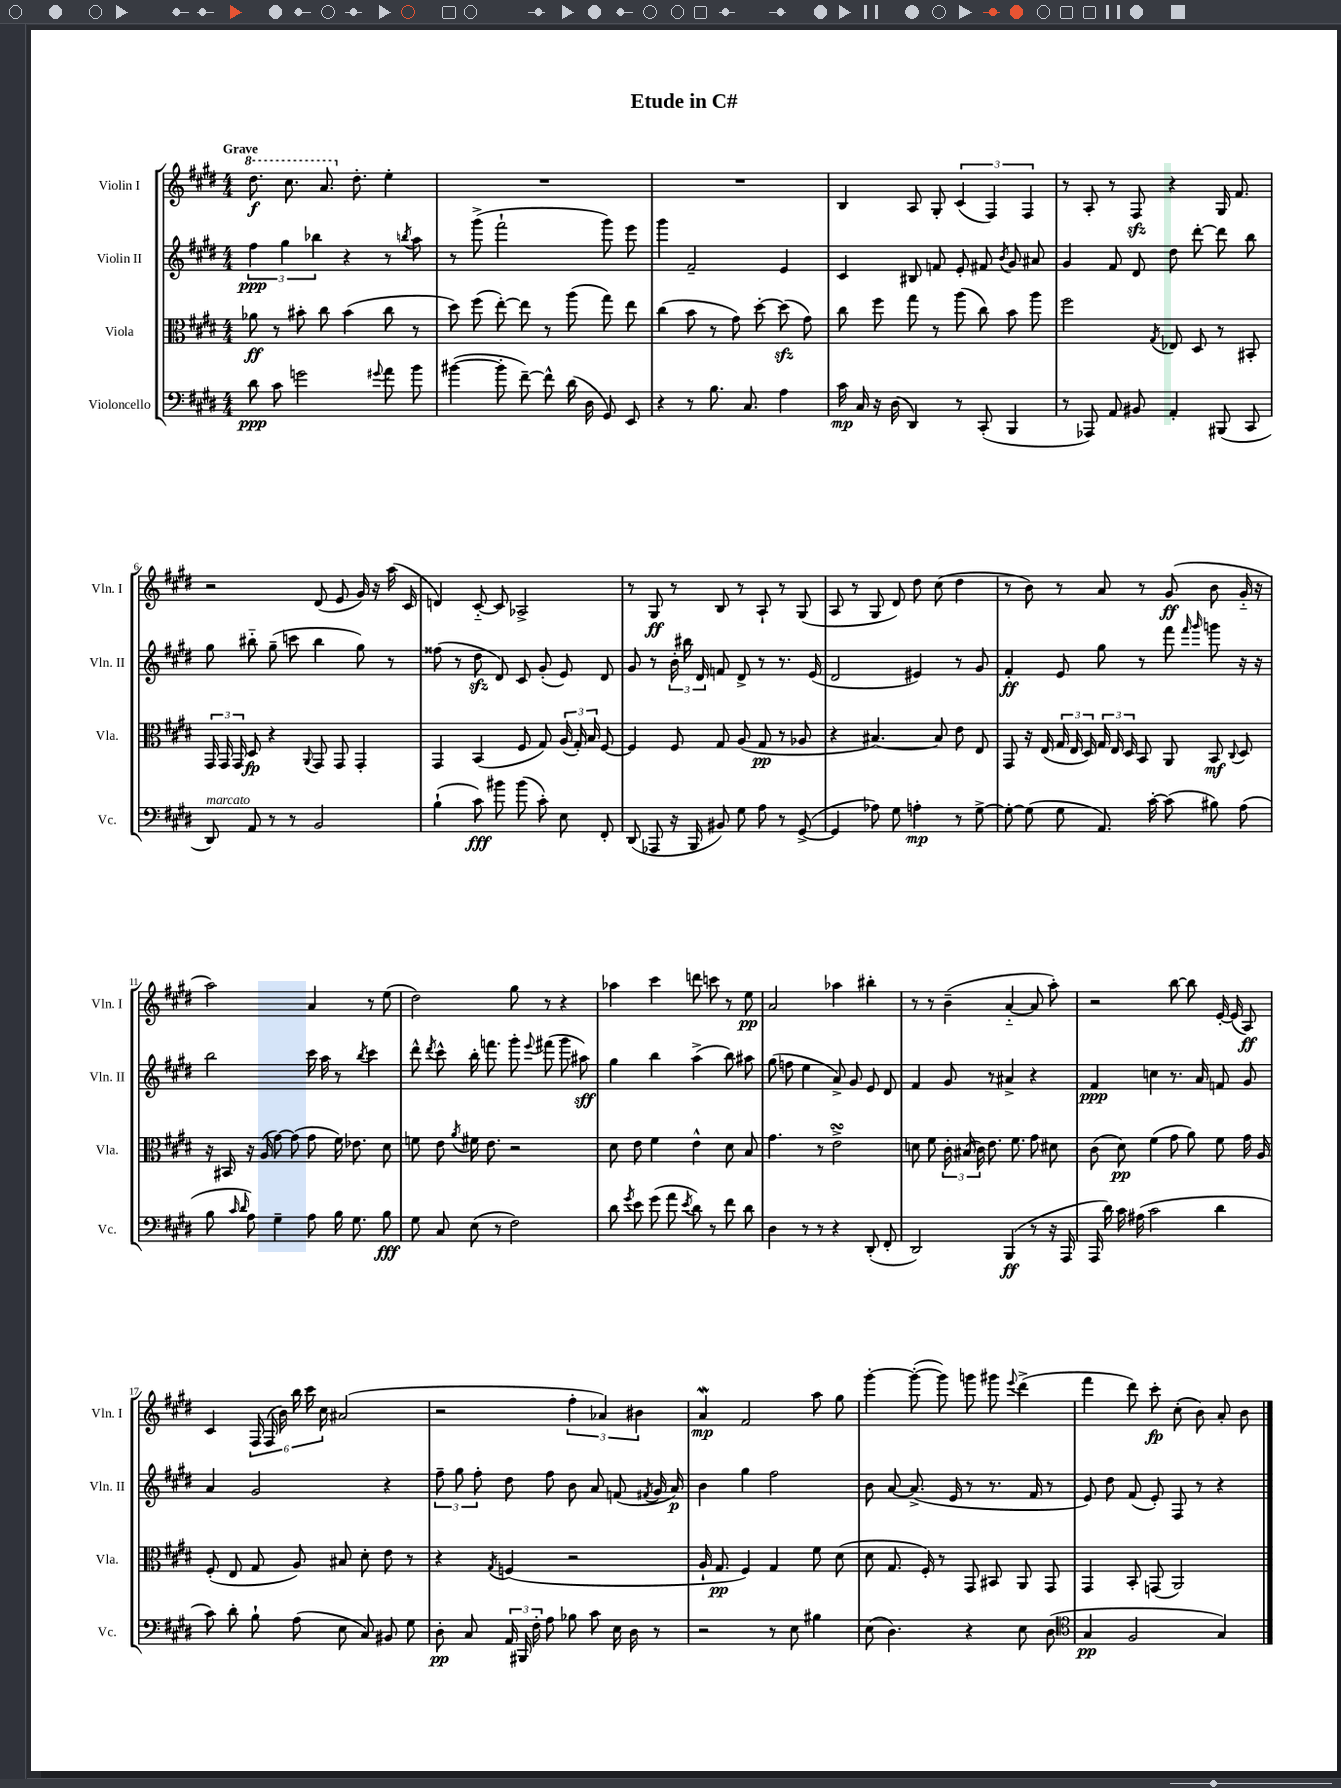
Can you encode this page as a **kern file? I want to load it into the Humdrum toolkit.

**kern	**kern	**kern	**kern
*staff4	*staff3	*staff2	*staff1
*clefF4	*clefC3	*clefG2	*clefG2
*k[f#c#g#d#]	*k[f#c#g#d#]	*k[f#c#g#d#]	*k[f#c#g#d#]
*M4/4	*M4/4	*M4/4	*M4/4
8d#\	8a-\	6ff#\	8.ddd#\
8c#\	8r	.	.
.	.	6gg#\	.
.	.	.	8.ccc#\
2g\	8b#'\	.	.
.	.	6bb-\	.
.	8cc#\	.	8.aa/
.	(4b#\	4r	.
.	.	.	8.dd#'\
8qqg#/	.	.	.
8a\	8cc#\	8r	4ee'\
.	.	8qbb/	.
8b\	8r	8aa\	.
=	=	=	=
([4b#\	8dd#\)	8r	1r
.	(8ff#\	(8ggg#^\	.
8b#'\]	[8ee'\)	2fff#`\	.
[8f#~\)	8ee\]	.	.
8f#^^\]	8r	.	.
(16d#\	(8aa\	.	.
16D#\	.	.	.
8GG#/)	8gg#\)	8ggg#\)	.
8EE/	8ee\	8eee\	.
=	=	=	=
4r	(4cc#\	4ggg#\	1r
8r	8b\	2f#~/	.
8.B\	8r	.	.
.	8g#\)	.	.
8.C#/	.	.	.
.	[8dd#'\	.	.
4A\	(8dd#\]	4e/	.
.	8g#\)	.	.
=	=	=	=
16c#\	8cc#\	4c#/	4B/
16C#/	.	.	.
16r	8ff#\	.	.
(16D#\	.	.	.
4DD#/)	8gg#\	8B#/	8A/
.	8r	8f/	8G#'/
8r	(8aa\	8e'/	(6c#/
(8CC#'/	8cc#\)	8f#/	.
.	.	.	6F#/)
.	.	8qb/	.
4BBB/	8b\	8g#/	.
.	.	.	6F#/
.	8aa\	8a#/	.
=	=	=	=
8r	2ff#\	4g#/	8r
8AAA-/)	.	.	8A'/
8AA/	.	8f#/	8r
8BB#/	.	8d#/	8F#/
.	8qG#/	.	.
4AA'/	8E-/	8dd#\	4r
.	8D#/	[8ddd#'\	.
(8BBB#/	8r	8ddd#\]	16G#/
.	.	.	8.f#/
8CC#/	8BB#'/	8bb\	.
=	=	=	=
8DD#/)	24GG#/	8gg#\	2r
.	24GG#/	.	.
.	24GG#/	.	.
8AA/	8D#/	8bb#'~\	.
8r	4r	(8gg#~\	.
8r	.	8ccc\	.
.	8qqAA/	.	.
2BB/	8GG#/	4bb#\	(8d#/
.	8GG#/	.	8e/
.	4GG#'/	8gg#\)	16g#/)
.	.	.	16r
.	.	8r	(16aa\
.	.	.	16c#/
=	=	=	=
(4B`\	4GG#/	(8ff##\	4d/)
.	.	8r	.
8c#\)	(4BB/	8dd#\	[8c#'~/
8b#\	.	8d#/)	8c#/]
(8b#\	8F#/	8c#/	2A-^/
8c#'\)	8G#/)	(8g#'/	.
8E\	(24A/	8e/)	.
.	24G#'/)	.	.
.	24B/	.	.
8FF#'/	[8F#/	8d#/	.
=	=	=	=
(8DD#/	4F#/]	8g#/	8r
8AAA-/	.	8r	8G#/
16r	8F#/	24b'\	8r
.	.	24bb#\	.
16BBB/	.	.	.
.	.	24d#/	.
8BB#/)	8G#/	8f/	8B/
8G#\	(8A/	8d#^/	8r
8A\	8G#/	8r	8A`/
8r	8r	8.r	8r
([8GG#^/	8A-/	.	(8G#/
.	.	(16e/	.
=	=	=	=
4GG#/]	4r	2d#/	8A/
.	.	.	8r
8A-\)	[4.B#/)	.	8G#/
8G#\	.	.	8d#/)
4A'\	.	4e#/)	8dd#\
.	8B#/]	.	(8cc#\
8r	8e\	8r	4dd#\
[8G#^\	8E/	8g#/	.
=	=	=	=
8G#'\_	8GG#/	4f#'/	8r
(8G#\]	16r	.	8b\)
.	(16E/	.	.
8G#\	24G#/	8e/	8r
.	24E/	.	.
.	24D#/)	.	.
8.AA/)	24G#/	8gg#\	8a/
.	24E/	.	.
.	24D#/	.	.
.	8BB/	8r	8r
[16c#'\	.	.	.
(8c#\]	8AA/	8fff#\	(8g#/
.	.	16qqfff#/	.
.	.	16qqggg#/	.
8B#\)	8BB/	8ggg\	8b\
.	8qqC#/	.	.
(8A\	8D#/	16r	16g#'~/
.	.	16r	16r
=	=	=	=
8B\	16r	2bb\	2aa\)
.	16BB#/	.	.
16qqc#/	.	.	.
16qqd#/	.	.	.
8A\)	16r	.	.
.	(16A/	.	.
4G#~\	[8g#\)	.	.
.	(8g#\]	.	.
8A\	8g#\	16ccc#\	4a/
.	.	16aa\	.
16B\	16f#\)	8r	.
8.G#\	8.e-\	.	.
.	.	8qbb/	.
.	.	4ccc#\	8r
8B\	8d#\	.	(8ee\
=	=	=	=
8G#\	8f\	8ddd#^^\	2dd#\)
.	.	8qddd#/	.
8C#/	8e\	8ccc#^^\	.
.	8qa/	.	.
(8E\	16f#\	16bb'\	.
.	8.e\	8.fff\	.
8r	.	.	.
2F#\)	2r	8ggg#'\	8gg#\
.	.	8qqeee/	.
.	.	(8fff#\	8r
.	.	8ggg#\	4r
.	.	8aa#\)	.
=	=	=	=
8d#\	8d#\	4gg#\	4aa-\
8qg#/	.	.	.
8e\	8e\	.	.
(8g#\	4f#\	4bb\	4ccc#\
8a\	.	.	.
8qe/	.	.	.
8d#\)	4e^^\	(4aa^\	8ddd\
8r	.	.	8ccc\
8f#\	8d#\	8bb\)	8r
8d#\	8B/	8aa#\	8ee\
=	=	=	=
4D#\	4.g#\	(8gg#\	2a/
.	.	8ff\	.
8r	.	4ee\	.
8r	8r	.	.
4r	2e^\	8a^/)	4aa-\
.	.	8g#/	.
(8DD#'/	.	8e/	4bb#'\
8FF#'/	.	8d#/	.
=	=	=	=
2DD#/)	8d\	4f#/	8r
.	8f#\	.	8r
.	24c#'\	8g#/	(4b~\
.	(24B#/	.	.
.	24c#\)	.	.
.	8.e\	8r	.
(4BBB/	.	4a#^/	[4a'~/
.	8.f#\	.	.
8r	8g#\	4r	8a/]
16r	8d#\	.	8aa'\)
16AAA/	.	.	.
=	=	=	=
16AAA/	(8c#\	4f#/	2r
16d#\)	.	.	.
16c#\	8d#\)	.	.
(16A#\	.	.	.
2c#\	(4f#\	4cc\	.
.	8g#\	8.r	[8bb\
.	8a\)	.	8bb\]
.	.	16a/	.
4d#\	8f#\	8f/	[16e'/
.	.	.	(16e/]
.	16g#\	8g#/	8A/)
.	16A/	.	.
=	=	=	=
8c#\)	(8F#'/	4a/	4c#/
8d#'\	8E/	.	.
8B`\	8G#/	2g#/	24F#/
.	.	.	(24F#/
.	.	.	24b\)
(8A\	8A/)	.	24bb\
.	.	.	24ccc#\
.	.	.	24cc#\
8E\	8B#/	.	(2a#/
8C#/)	8d#'\	.	.
8BB#/	8e\	4r	.
8G#\	8r	.	.
=	=	=	=
8D#'\	4r	12ff#~\	2r
.	.	12gg#\	.
8C#/	.	.	.
.	.	12ff#'\	.
.	8qG#/	.	.
24AA/	(4F/	8dd#\	.
24BBB#/	.	.	.
24F#'\	.	.	.
8A\	.	8ff#\	.
8B-\	2r	8b\	6ff#'\
8c#\	.	8a/	.
.	.	.	6a-/)
16E\	.	(8f/	.
16D#\	.	.	.
.	.	.	6b#\
.	.	8qf#/	.
8r	.	16g#/	.
.	.	16a/)	.
=	=	=	=
2r	16A`/	4b\	4a/
.	8.G#/	.	.
.	4F#/)	4gg#\	2f#/
8r	4G#/	2ff#\	.
8E\	.	.	.
4B#\	8f#\	.	8aa\
.	(8d#\	.	8gg#\
=	=	=	=
(8E\	8d#\	8b\	[4ggg#'\
4.D#\)	8.G#/	[8a/	.
.	.	(8.a^/]	(8ggg#'\_
.	16F#'/)	.	.
.	8r	.	8ggg#\])
.	.	16e/	.
4r	8GG#/	8r	8ggg\
.	8BB#/	8.r	8ggg#\
.	.	.	8qqeee/
8E\	8AA/	.	(4ddd#^\
.	.	16f#/	.
(8D#\	8GG#/	8r	.
=	=	=	=
*clefC4	*	*	*
4G#/	4GG#/	8e/)	4fff#\
.	.	8dd#\	.
2F#/	8BB'/	(8f#/	8ddd#\)
.	(8GG/	8e'/)	8ccc#'\
.	2AA/)	8F#/	(8cc#'\
.	.	8r	8b\)
4G#/)	.	4r	8a'/
.	.	.	8b\
==	==	==	==
*-	*-	*-	*-
